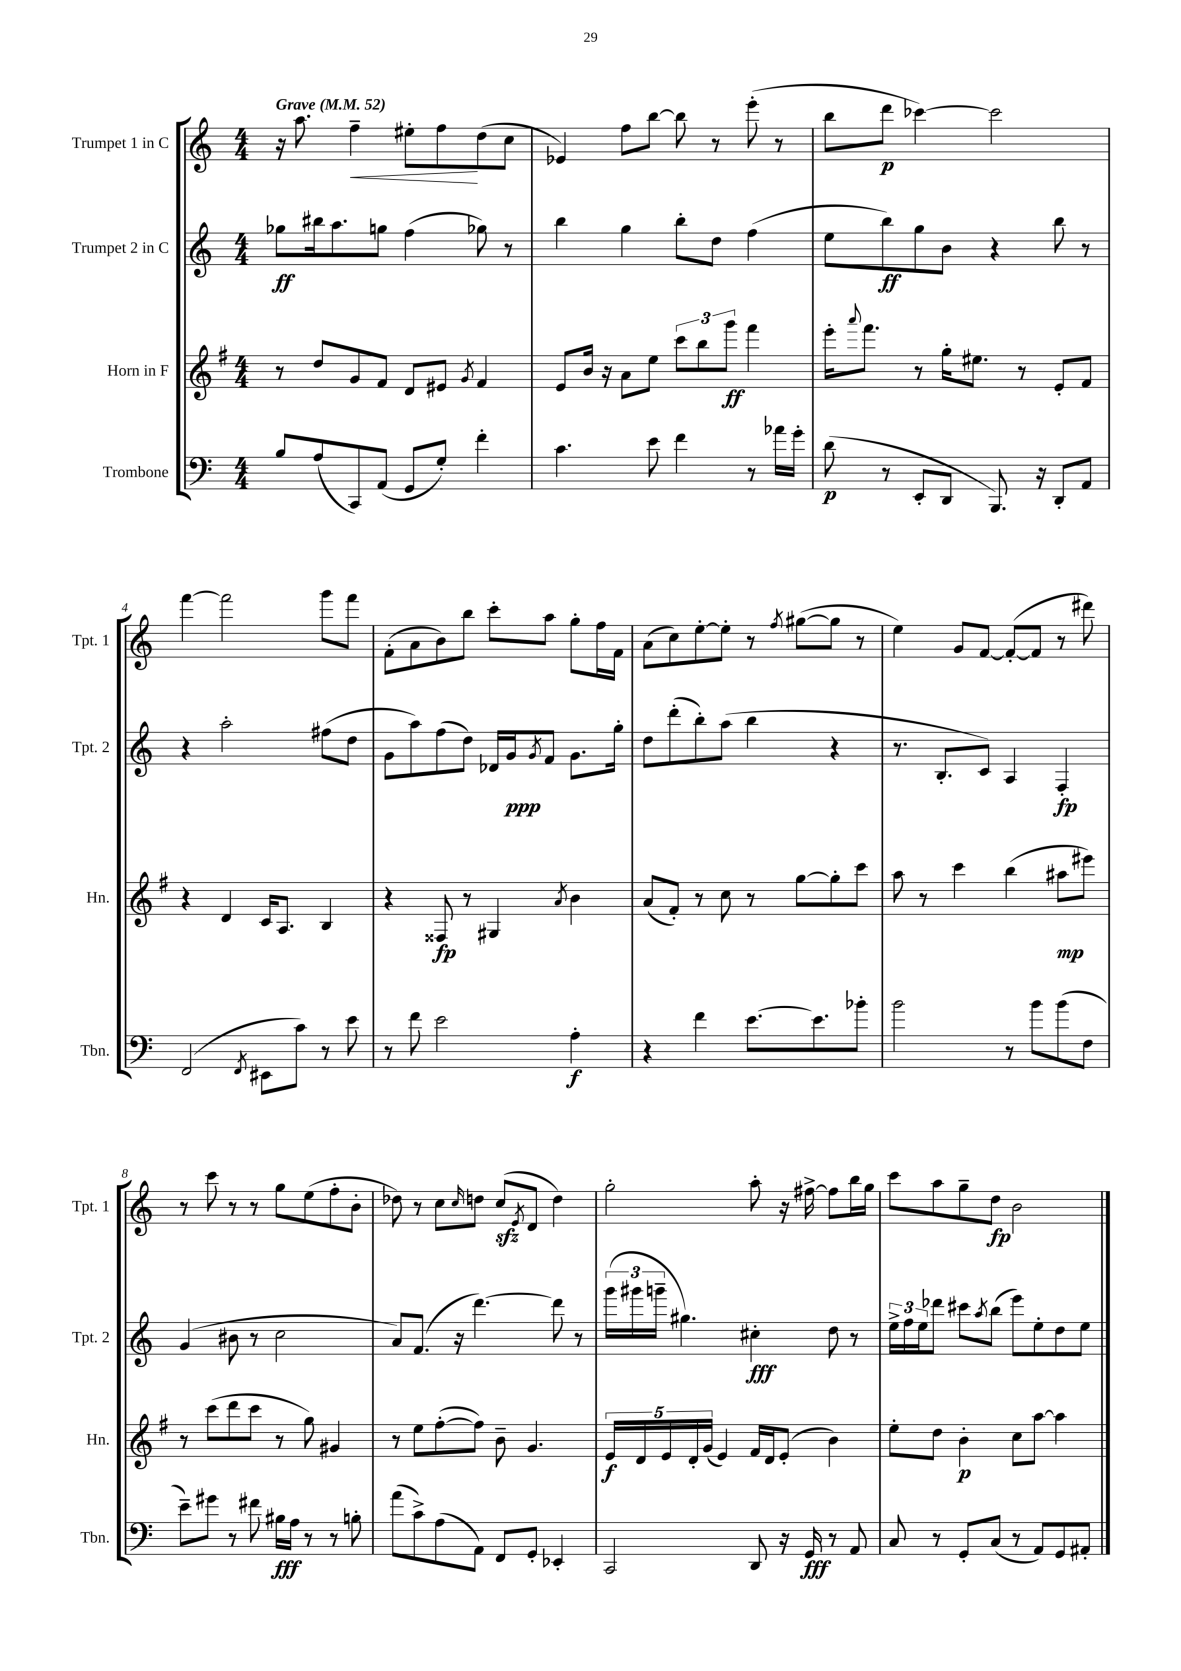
<<
\new StaffGroup <<
\new Staff = "s0" \with { instrumentName = "Trumpet 1 in C" shortInstrumentName = "Tpt. 1" } {
    \clef treble \key c \major \numericTimeSignature \time 4/4 \tempo "Grave" 4 = 52
    r16 a''8. f''4--\< eis''8-. f''8\! d''8( c''8 |
    ees'4) f''8 b''8~ b''8 r8 e'''8-.( r8 |
    b''8 d'''8\p ces'''4~) ces'''2 |
    f'''4~ f'''2 g'''8 f'''8 |
    f'8-.( a'8 b'8) b''8 c'''8-. a''8 g''8-. f''16 f'16 |
    a'8( c''8) e''8~-. e''8-. r8 \acciaccatura { f''8 } gis''8~( gis''8 r8 |
    e''4) g'8 f'8~ f'8~-.( f'8 r8 dis'''8) |
    r8 c'''8 r8 r8 g''8 e''8( f''8-. b'8-. |
    des''8) r8 c''8 \grace { c''16 } d''8 c''8\sfz( \acciaccatura { e'8 } d'8 d''4) |
    g''2-. a''8-. r16 fis''16~-> fis''8 b''16 g''16 |
    c'''8 a''8 g''8-- d''8\fp b'2 \bar "|." |
}
\new Staff = "s1" \with { instrumentName = "Trumpet 2 in C" shortInstrumentName = "Tpt. 2" } {
    \clef treble \key c \major \numericTimeSignature \time 4/4
    ges''8\ff bis''16 a''8. g''8 f''4( ges''8) r8 |
    b''4 g''4 b''8-. d''8 f''4( |
    e''8 b''8\ff) g''8 b'8 r4 b''8 r8 |
    r4 a''2-. fis''8( d''8 |
    g'8 a''8) f''8( d''8) des'16 g'16\ppp \acciaccatura { g'8 } f'8 g'8. g''16-. |
    d''8 d'''8-.( b''8-.) a''8( b''4 r4 |
    r8. b8.-. c'8) a4 f4-.\fp |
    g'4( bis'8 r8 c''2 |
    a'8) f'8.( r16 d'''4.~) d'''8 r8 |
    \tuplet 3/2 { g'''16( gis'''16 g'''16-- } gis''4.) cis''4-.\fff d''8 r8 |
    \tuplet 3/2 { e''16-> f''16 e''16 } des'''8 cis'''8 \acciaccatura { a''8 } b''8( e'''8) e''8-. d''8 e''8 \bar "|." |
}
\new Staff = "s2" \with { instrumentName = "Horn in F" shortInstrumentName = "Hn." } {
    \clef treble \key g \major \numericTimeSignature \time 4/4
    r8 d''8 g'8 fis'8 d'8 eis'8 \acciaccatura { g'8 } fis'4 |
    e'8 b'16 r16 a'8 e''8 \tuplet 3/2 { c'''8 b''8 g'''8\ff } fis'''4 |
    e'''16-. \appoggiatura { a'''8 } fis'''8. r8 g''16-. eis''8. r8 e'8-. fis'8 |
    r4 d'4 c'16 a8. b4 |
    r4 fisis8\fp r8 gis4 \acciaccatura { a'8 } b'4 |
    a'8( fis'8-.) r8 c''8 r8 g''8~ g''8-. c'''8 |
    a''8 r8 c'''4 b''4( ais''8\mp eis'''8) |
    r8 c'''8( d'''8 c'''8 r8 g''8) gis'4 |
    r8 e''8 fis''8~-.( fis''8) b'8-- g'4. |
    \tuplet 5/4 { e'16\f d'16 e'16 d'16-. g'16( } e'4) fis'16 d'16 e'8-.( b'4) |
    e''8-. d''8 b'4-.\p c''8 a''8~ a''4 \bar "|." |
}
\new Staff = "s3" \with { instrumentName = "Trombone" shortInstrumentName = "Tbn." } {
    \clef bass \key c \major \numericTimeSignature \time 4/4
    b8 a8( c,8) a,8( g,8 g8-.) f'4-. |
    c'4. e'8 f'4 r8 aes'16 g'16-. |
    d'8\p( r8 e,8-. d,8 b,,8.) r16 d,8-. a,8 |
    f,2( \acciaccatura { f,8 } eis,8 c'8) r8 e'8 |
    r8 f'8 e'2 a4-.\f |
    r4 f'4 e'8.~ e'8. bes'8-. |
    b'2 r8 b'8 b'8( f8 |
    e'8--) gis'8 r8 fis'8 bis16\fff a16 r8 r8 b8-. |
    a'8( c'8->) a8( a,8) f,8 g,8-. ees,4-. |
    c,2 d,8 r16 g,16\fff r8 a,8 |
    c8 r8 g,8-. c8( r8 a,8) g,8 ais,8-. \bar "|." |
}
>>
>>
